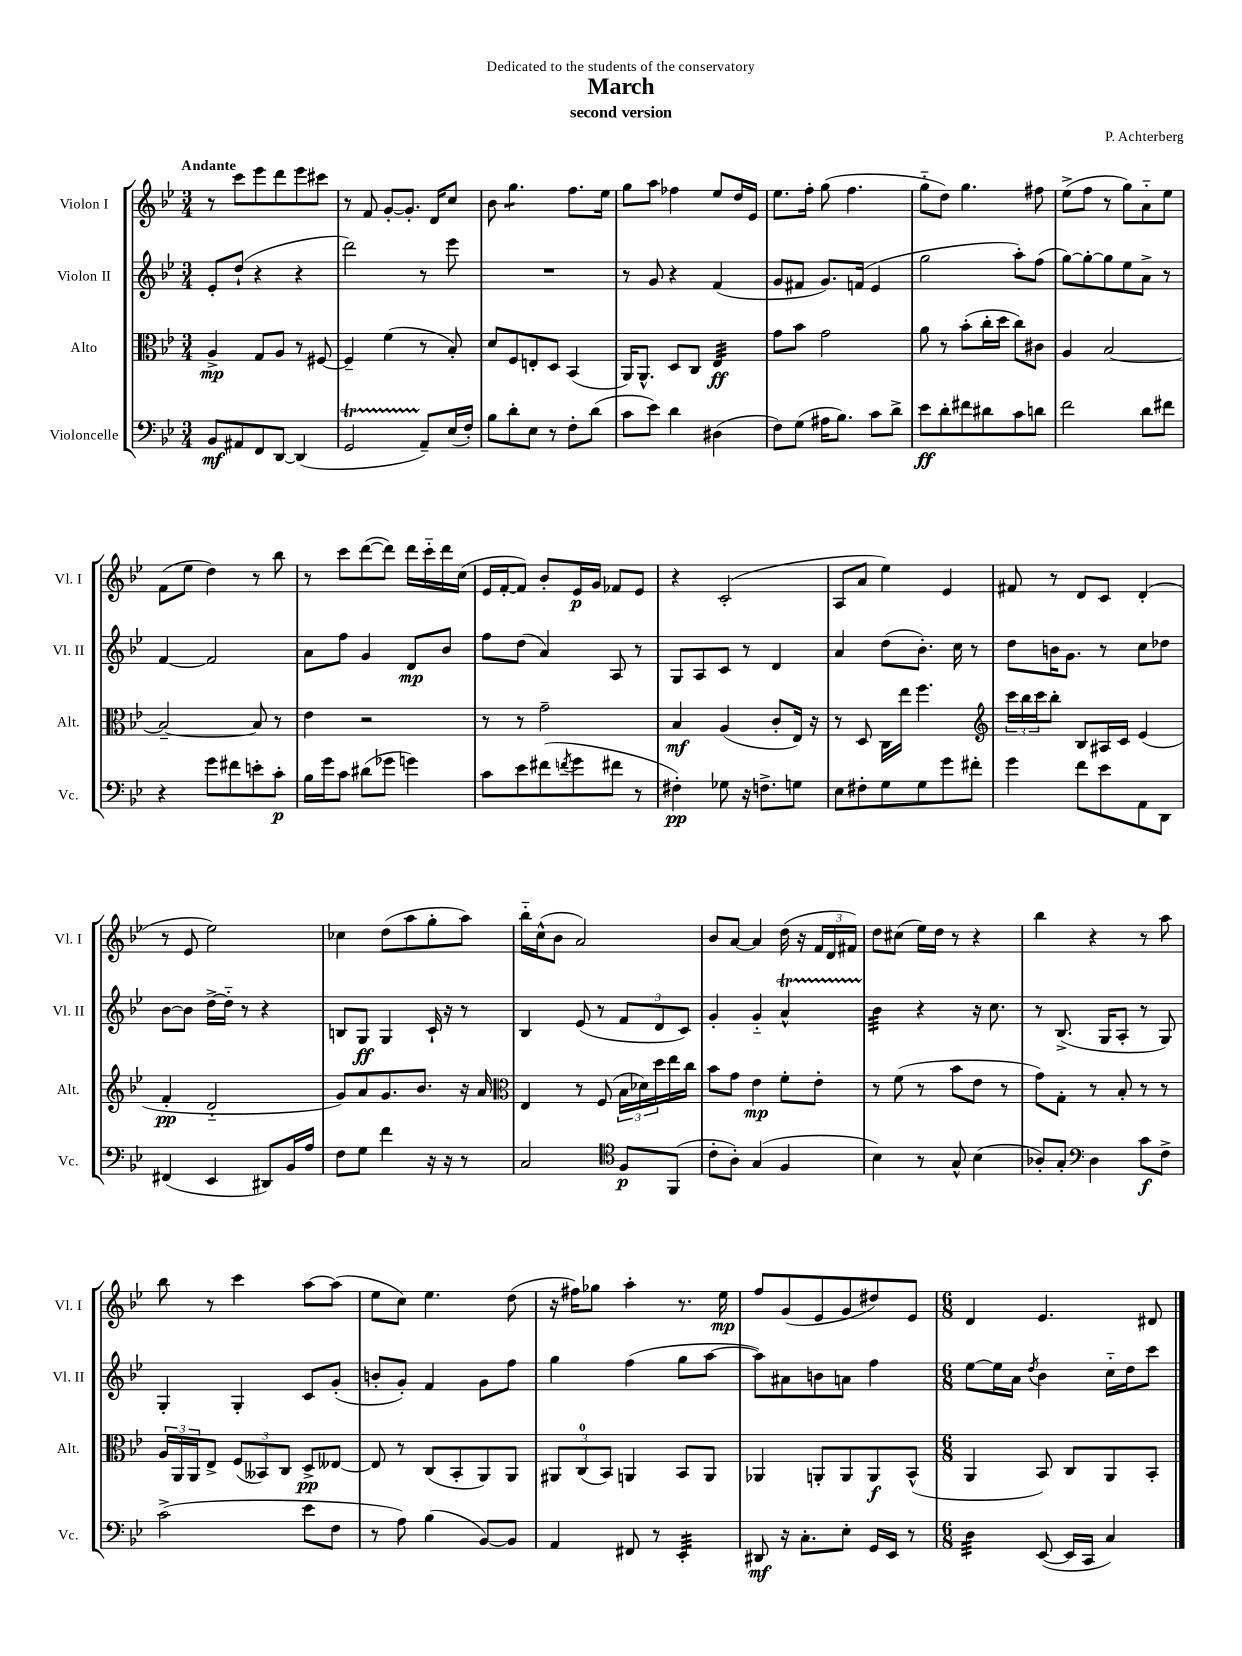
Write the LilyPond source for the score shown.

\header { title = "March" composer = "P. Achterberg" subtitle = "second version" dedication = "Dedicated to the students of the conservatory" }
<<
\new StaffGroup <<
\new Staff = "s0" \with { instrumentName = "Violon I" shortInstrumentName = "Vl. I" } {
    \clef treble \key bes \major \numericTimeSignature \time 3/4 \tempo "Andante"
    r8 c'''8 ees'''8 d'''8 ees'''8 cis'''8 |
    r8 f'8 g'8~-. g'8.-. d'16 c''8 |
    bes'8 g''4.:8 f''8. ees''16 |
    g''8 a''8 fes''4 ees''8 d''16 ees'16 |
    ees''8. f''16-. g''8( f''4. |
    g''8-_ d''8) g''4. fis''8 |
    ees''8->( f''8 r8 g''8) a'8-_ ees''8 |
    f'8( ees''8 d''4) r8 bes''8 |
    r8 c'''8 d'''8~( d'''8) d'''16 c'''16-_ d'''16 c''16( |
    ees'16 f'16~-. f'8) bes'8-. ees'16\p g'16 fes'8 ees'8 |
    r4 c'2-.( |
    a8 a'8 ees''4) ees'4 |
    fis'8 r8 d'8 c'8 d'4-.( |
    r8 ees'8 ees''2) |
    ces''4 d''8( a''8 g''8-. a''8) |
    bes''16-_ c''16-^( bes'8 a'2) |
    bes'8 a'8~ a'4 d''16( r16 \tuplet 3/2 { f'16 d'16 fis'16) } |
    d''8 cis''8( ees''16) d''16 r8 r4 |
    bes''4 r4 r8 a''8 |
    bes''8 r8 c'''4 a''8~ a''8( |
    ees''8 c''8) ees''4. d''8( |
    r16 fis''16) ges''8 a''4-. r8. ees''16\mp |
    f''8 g'8( ees'8 g'8 dis''8) ees'8 |
    \numericTimeSignature \time 6/8 d'4 ees'4. dis'8 \bar "|." |
}
\new Staff = "s1" \with { instrumentName = "Violon II" shortInstrumentName = "Vl. II" } {
    \clef treble \key bes \major \numericTimeSignature \time 3/4
    ees'8-. d''8-!( r4 r4 |
    d'''2) r8 ees'''8 |
    R2. |
    r8 g'8 r4 f'4( |
    g'8 fis'8 g'8.) f'16( ees'4 |
    g''2 a''8-.) f''8( |
    g''8~) g''8~-. g''8 ees''8 a'8-> r8 |
    f'4~ f'2 |
    a'8 f''8 g'4 d'8\mp bes'8 |
    f''8 d''8( a'4) a8 r8 |
    g8 a8 c'8 r8 d'4 |
    a'4 d''8( bes'8.-.) c''16 r8 |
    d''8 b'16 g'8. r8 c''8 des''8 |
    bes'8~ bes'8 d''16~-> d''16-_ r8 r4 |
    b8 g8\ff g4 c'16-! r16 r8 |
    bes4 ees'8( r8 \tuplet 3/2 { f'8 d'8 c'8) } |
    g'4-. g'4-_ a'4-^\startTrillSpan |
    bes'4:32\stopTrillSpan r4 r16 c''8. |
    r8 bes8.->( g16 a8-. r8 g8) |
    g4-. g4-. c'8 g'8-.( |
    b'8-. g'8-.) f'4 g'8 f''8 |
    g''4 f''4( g''8 a''8~ |
    a''8) ais'8 b'8 a'8 f''4 |
    \numericTimeSignature \time 6/8 ees''8~ ees''16 a'16 \acciaccatura { d''8 } bes'4 c''16-_ d''16 c'''8 \bar "|." |
}
\new Staff = "s2" \with { instrumentName = "Alto" shortInstrumentName = "Alt." } {
    \clef alto \key bes \major \numericTimeSignature \time 3/4
    a4->\mp g8 a8 r8 fis8~ |
    fis4-- f'4( r8 bes8-.) |
    d'8 f8 e8-. d8 bes,4( |
    a,16) a,8.-^ d8 c8 ees4:32\ff |
    g'8 bes'8 g'2 |
    a'8 r8 bes'8-.( c''16-. d''16 c''8) cis'8 |
    a4 bes2~ |
    bes2~-- bes8 r8 |
    ees'4 r2 |
    r8 r8 g'2-- |
    bes4\mf a4( c'8-. ees16) r16 |
    r8 d8 c16 ees''16 f''4. |
    \clef treble \tuplet 3/2 { c'''16 bes''16 c'''16 } bes''8-. bes8 ais16 c'16 ees'4( |
    f'4-.\pp d'2-_ |
    g'8) a'8 g'8. bes'8. r16 a'16 |
    \clef alto ees4 r8 f8( \tuplet 3/2 { bes16 des'16) d''16 } ees''16 c''16 |
    bes'8 g'8 ees'4\mp f'8-. ees'8-. |
    r8 f'8( r8 bes'8 ees'8 r8 |
    g'8) g8-. r8 bes8-. r8 r8 |
    \tuplet 3/2 { a16 a,16 a,16 } ees8-> \tuplet 3/2 { f8( beses,8) c8 } d8->\pp eeses8~ |
    eeses8 r8 c8( bes,8-. a,8) a,8 |
    \tuplet 3/2 { ais,8 c8-0( bes,8) } a,4 bes,8 a,8 |
    aes,4 a,8-. a,8 a,8\f bes,8-^( |
    \numericTimeSignature \time 6/8 a,4 bes,8) c8 a,8 bes,8-. \bar "|." |
}
\new Staff = "s3" \with { instrumentName = "Violoncelle" shortInstrumentName = "Vc." } {
    \clef bass \key bes \major \numericTimeSignature \time 3/4
    bes,8\mf ais,8 f,8 d,8~ d,4( |
    g,2\startTrillSpan a,8--\stopTrillSpan) ees16( f16-.) |
    bes8 d'8-. ees8 r8 f8-. d'8( |
    c'8 ees'8) d'4 dis4( |
    f8) g8( ais16 bes8.) c'8 d'8-> |
    ees'8\ff d'8-. fis'8 dis'8 c'8 d'8 |
    f'2 d'8 fis'8 |
    r4 g'8 fis'8 e'8-. c'8-.\p |
    bes16 g'16 c'8 dis'8( ges'8 g'4) |
    c'8 ees'8 fis'8( \acciaccatura { f'8 } g'8 fis'8 r8 |
    fis4-.\pp) ges8 r16 f8.-> g8 |
    ees8 fis8-. g8 g8 g'8 fis'8-. |
    g'4 f'8 ees'8 a,8 d,8 |
    fis,4( ees,4 dis,8) bes,16 a16 |
    f8 g8 f'4 r16 r16 r8 |
    c2 \clef tenor f8\p f,8( |
    c'8-. a8-.) g4( f4 |
    bes4) r8 g8-^ bes4( |
    aes8-.) g8-. \clef bass d4 c'8\f f8-> |
    c'2->( ees'8 f8 |
    r8 a8) bes4( bes,8~) bes,8 |
    a,4 fis,8 r8 ees,4:32-. |
    dis,8\mf r16 c8.-. ees8-. g,16 ees,16 r8 |
    \numericTimeSignature \time 6/8 d4:32 ees,8~( ees,16 c,16 c4) \bar "|." |
}
>>
>>
\layout { \context { \Score \remove "Bar_number_engraver" } }
